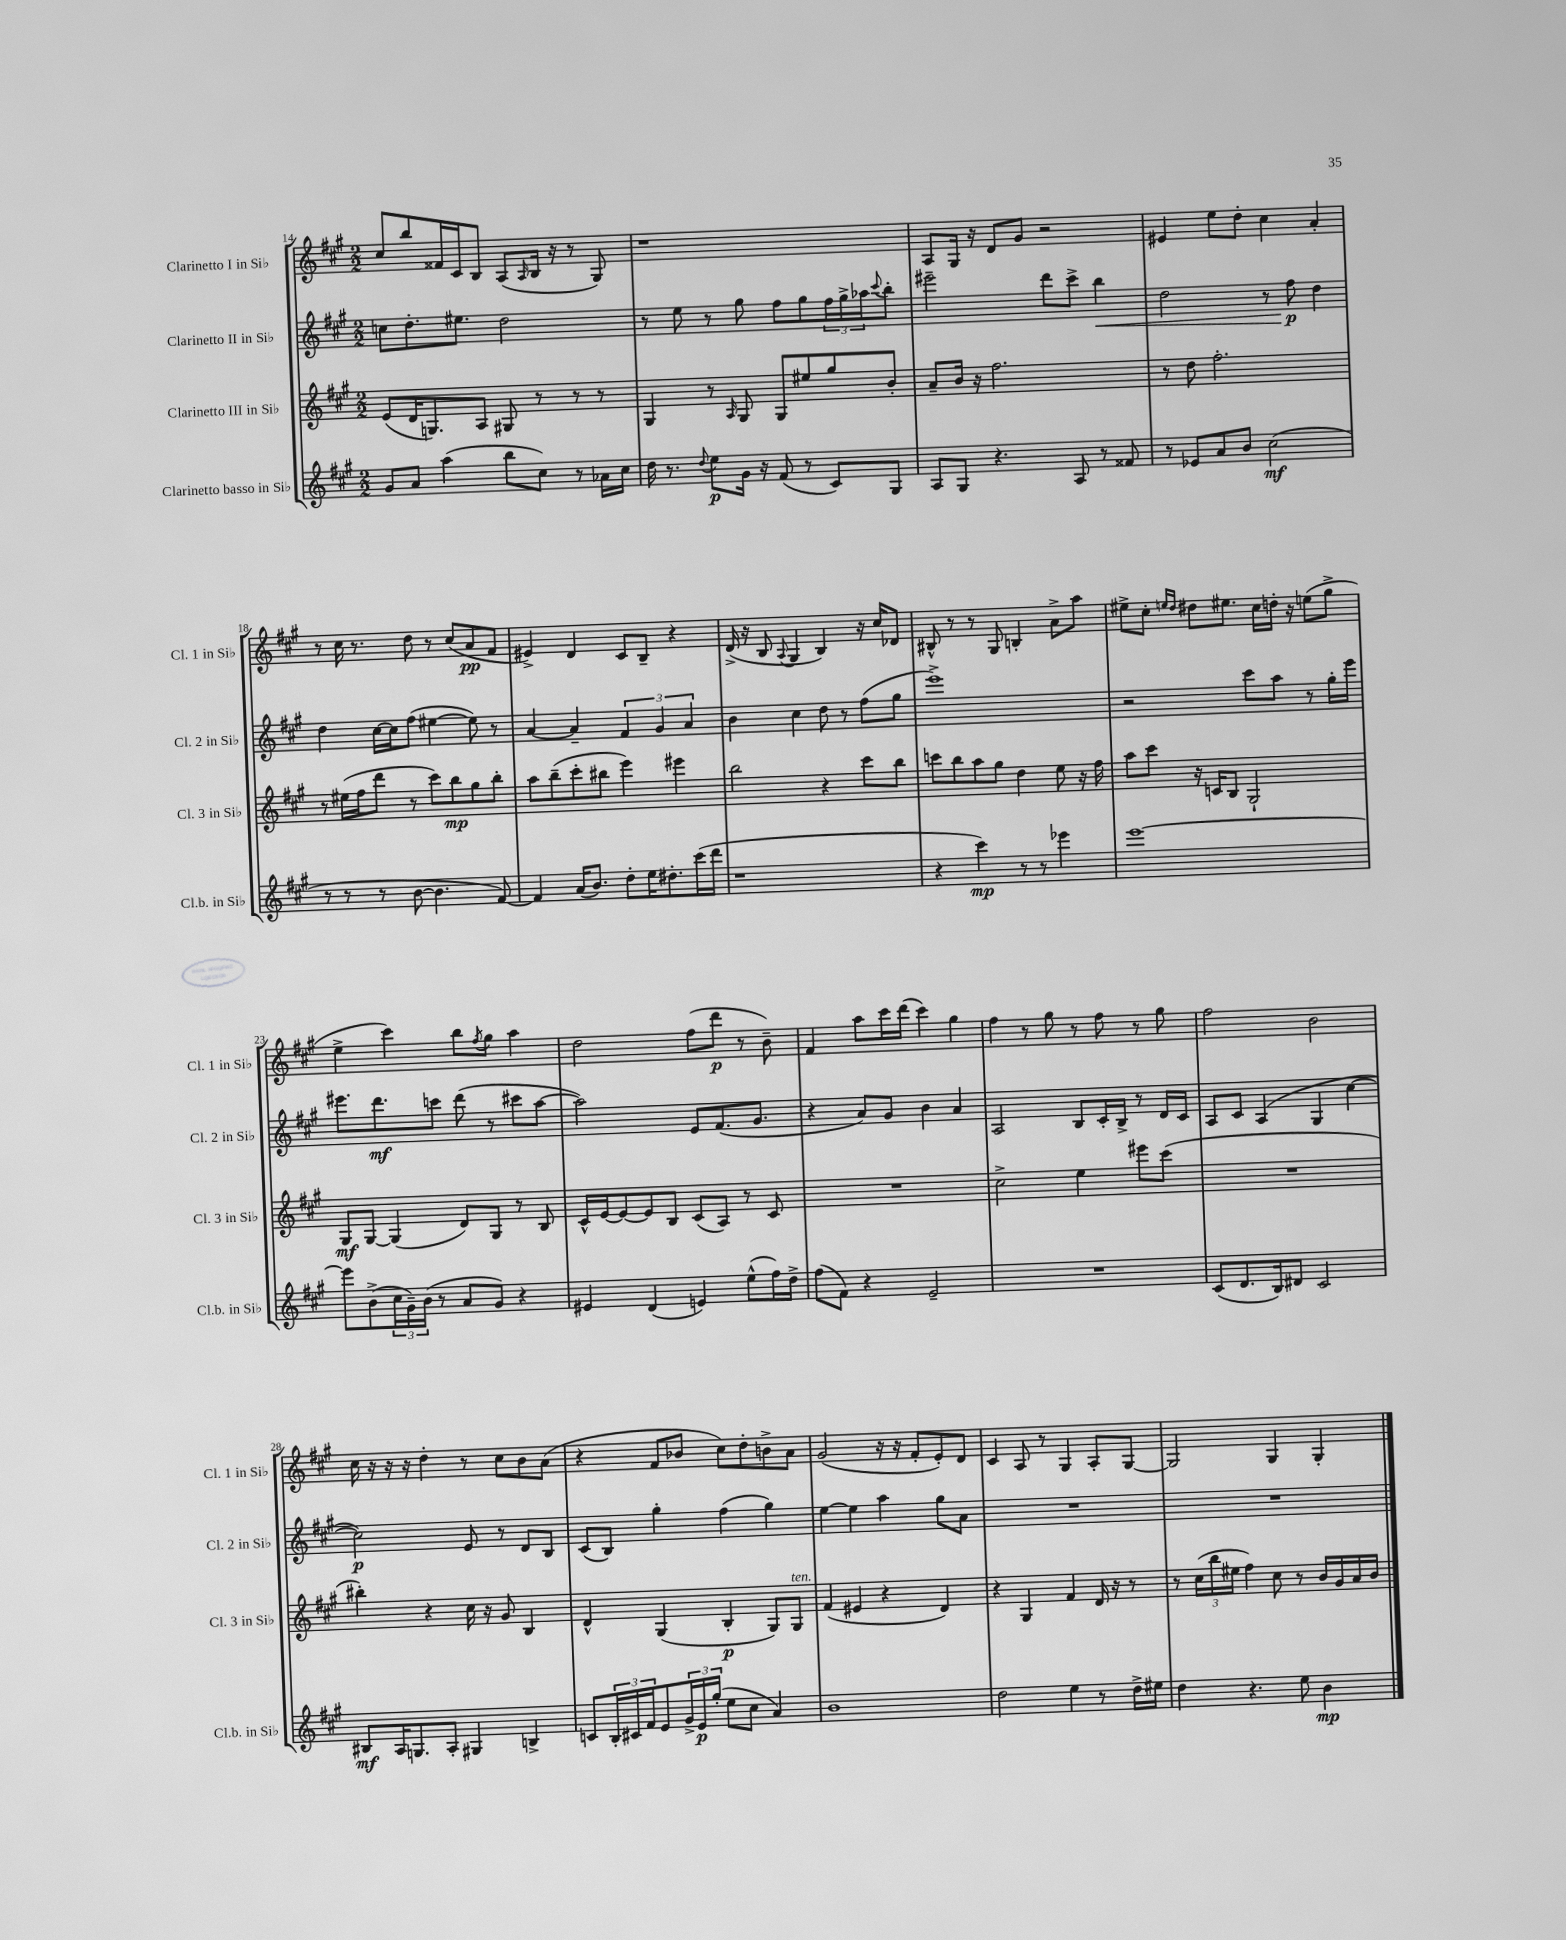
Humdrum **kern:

**kern	**dynam	**kern	**dynam	**kern	**dynam	**kern	**dynam
*part4	*part4	*part3	*part3	*part2	*part2	*part1	*part1
*staff4	*staff4	*staff3	*staff3	*staff2	*staff2	*staff1	*staff1
*I"Clarinetto basso in Si♭	*	*I"Clarinetto III in Si♭	*	*I"Clarinetto II in Si♭	*	*I"Clarinetto I in Si♭	*
*I'Cl.b. in Si♭	*	*I'Cl. 3 in Si♭	*	*I'Cl. 2 in Si♭	*	*I'Cl. 1 in Si♭	*
*clefG2	*	*clefG2	*	*clefG2	*	*clefG2	*
*k[f#c#g#]	*	*k[f#c#g#]	*	*k[f#c#g#]	*	*k[f#c#g#]	*
*M2/2	*	*M2/2	*	*M2/2	*	*M2/2	*
=14	=14	=14	=14	=14	=14	=14	=14
8g#/L	.	(8e/L	.	8ccn\L	.	8cc#/L	.
8a/J	.	16d/K	.	8.dd'\	.	8bb/	.
.	.	8.Gn/)	.	.	.	.	.
(4aa\	.	.	.	.	.	16f##X/L	.
.	.	.	.	8.ee#X\J	.	16c#/J	.
.	.	8A/J	.	.	.	8B/J	.
8bb\L	.	8G#X/	.	2dd\	.	(8A/L	.
.	.	.	.	.	.	16qqA/	.
8cc#\J)	.	8r	.	.	.	16B/Jk	.
.	.	.	.	.	.	16r	.
8r	.	8r	.	.	.	8r	.
16a-X\LL	.	8r	.	.	.	8G#/)	.
16cc#\JJ	.	.	.	.	.	.	.
=15	=15	=15	=15	=15	=15	=15	=15
16dd\	.	4G#/	.	8r	.	1r	.
8.r	.	.	.	.	.	.	.
.	.	.	.	8ee\	.	.	.
8qqdd/	.	.	.	.	.	.	.
8ee\L	p	8r	.	8r	.	.	.
.	.	16qqA/	.	.	.	.	.
16g#\Jk	.	8G#/	.	8gg#\	.	.	.
16r	.	.	.	.	.	.	.
(8f#/	.	8G#/L	.	8ff#\L	.	.	.
8r	.	8ee#X/	.	8gg#\	.	.	.
8c#/L)	.	8gg#/	.	24ff#\L	.	.	.
.	.	.	.	24gg#^\	.	.	.
.	.	.	.	24aa-X\J	.	.	.
.	.	.	.	8qqccc#/	.	.	.
8G#/J	.	8b'/J	.	8bb'\J	.	.	.
=16	=16	=16	=16	=16	=16	=16	=16
8A/L	.	8a~/L	.	2eee#X~\	.	8A/L	.
8G#/J	.	16b/Jk	.	.	.	16G#/Jk	.
.	.	16r	.	.	.	16r	.
4.r	.	2.ff#\	.	.	.	8d/L	.
.	.	.	.	.	.	8g#/J	.
.	.	.	.	8ddd\L	.	2r	.
8A/	.	.	.	8ccc#^\J	.	.	.
!	!	!	!	!	!LO:HP:b	!	!
8r	.	.	.	4bb\	<	.	.
8f##X/	.	.	.	.	.	.	.
=17	=17	=17	=17	=17	=17	=17	=17
8r	.	8r	.	2dd\	.	4e#X/	.
8e-X/L	.	8dd\	.	.	.	.	.
8a/	.	2.ff#'\	.	.	.	8ee\L	.
8b/J	.	.	.	.	.	8dd'\J	.
(2cc#\	mf	.	.	8r	.	4cc#\	.
.	.	.	.	8ff#\	p	.	.
.	.	.	.	4dd\	[	4a'/	.
!!LO:LB:g=z
=18	=18	=18	=18	=18	=18	=18	=18
8r	.	8r	.	4dd\	.	8r	.
8r	.	(16ee#X\LL	.	.	.	16cc#\	.
.	.	16ff#\J	.	.	.	8.r	.
8r	.	8ddd\J	.	[16cc#\LL	.	.	.
.	.	.	.	16cc#\J]	.	.	.
[8b\	.	8r	.	(8ff#\J	.	8dd\	.
4.b\]	.	8ccc#\L)	.	[4ee#X\	.	8r	.
.	.	8bb\	mp	.	.	(8cc#/L	.
.	.	8gg#\	.	8ee#\])	.	8a/	pp
[8f#/)	.	8bb'\J	.	8r	.	8f#/J	.
=19	=19	=19	=19	=19	=19	=19	=19
4f#/]	.	8aa\L	.	[4a/	.	4e#X^/)	.
.	.	(8bb~\	.	.	.	.	.
(16a/KL	.	8ccc#'\	.	4a~/]	.	4d/	.
8.b/J)	.	.	.	.	.	.	.
.	.	8bb#X\J	.	.	.	.	.
8dd'\L	.	4eee\)	.	6f#/	.	8c#/L	.
16ee\K	.	.	.	.	.	8B~/J	.
.	.	.	.	6g#/	.	.	.
8.dd#X'\	.	.	.	.	.	.	.
.	.	4eee#X\	.	.	.	4r	.
.	.	.	.	6a/	.	.	.
(16ccc#\L	.	.	.	.	.	.	.
16ddd\JJ	.	.	.	.	.	.	.
=20	=20	=20	=20	=20	=20	=20	=20
1r	.	2bb\	.	4b\	.	(16d^/	.
.	.	.	.	.	.	16r	.
.	.	.	.	.	.	8B/	.
.	.	.	.	.	.	8qqA/	.
.	.	.	.	4cc#\	.	4G#/	.
.	.	4r	.	8dd\	.	4B/)	.
.	.	.	.	8r	.	.	.
.	.	8ccc#\L	.	(8ff#\L	.	16r	.
.	.	.	.	.	.	16cc#/KL	.
.	.	8bb\J	.	8gg#\J	.	8d-X/J	.
=21	=21	=21	=21	=21	=21	=21	=21
4r	.	8cccn\L	.	1eee^)	.	8B#X^^/	.
.	.	8bb\	.	.	.	8r	.
4ccc#\)	mp	8aa\	.	.	.	8r	.
.	.	8gg#\J	.	.	.	8G#/	.
8r	.	4dd\	.	.	.	4Bn'/	.
8r	.	.	.	.	.	.	.
4eee-X\	.	8ee\	.	.	.	8a^\L	.
.	.	16r	.	.	.	8aa\J	.
.	.	16ff#\	.	.	.	.	.
=22	=22	=22	=22	=22	=22	=22	=22
[1eee	.	8aa\L	.	2r	.	8ee#X^\L	.
.	.	8ccc#\J	.	.	.	8cc#'\J	.
.	.	.	.	.	.	16qqeen/LL	.
.	.	.	.	.	.	16qqdd/JJ	.
.	.	16r	.	.	.	8dd#X\L	.
.	.	16cn/KL	.	.	.	.	.
.	.	8B/J	.	.	.	8.ee#X\J	.
.	.	2G#`/	.	8ccc#\L	.	.	.
.	.	.	.	.	.	16cc#\LL	.
.	.	.	.	8aa\J	.	16ddn'\JJ	.
.	.	.	.	.	.	16r	.
.	.	.	.	8r	.	(8een\L	.
.	.	.	.	16gg#'\LL	.	8gg#^\J	.
.	.	.	.	16eee\JJ	.	.	.
!!LO:LB:g=z
=23	=23	=23	=23	=23	=23	=23	=23
8eee\L]	.	8G#/L	mf	8.eee#X\L	.	4ee^\	.
(8b^\	.	[8G#/J	.	.	.	.	.
.	.	.	.	8.ddd\	mf	.	.
24cc#\L	.	(4G#/]	.	.	.	4ccc#\)	.
24g#~\)	.	.	.	.	.	.	.
(24b\JJ	.	.	.	.	.	.	.
8r	.	.	.	8cccn\J	.	.	.
8a/L	.	8d/L)	.	(8ddd\	.	8bb\L	.
.	.	.	.	.	.	8qff#/	.
8g#/J)	.	8G#/J	.	8r	.	8gg#\J	.
4r	.	8r	.	8ccc#X\L	.	4aa\	.
.	.	8B/	.	[8aa\J	.	.	.
=24	=24	=24	=24	=24	=24	=24	=24
4e#X/	.	16c#^^/LL	.	2aa\])	.	2dd\	.
.	.	[16e/J	.	.	.	.	.
.	.	8e/_	.	.	.	.	.
(4d/	.	8e/]	.	.	.	.	.
.	.	8B/J	.	.	.	.	.
4en/)	.	(8c#/L	.	8e/L	.	(8ff#\L	.
.	.	8A/J)	.	(8.f#/	.	8ddd\J	p
(8ee^^\L	.	8r	.	.	.	8r	.
.	.	.	.	8.g#/J	.	.	.
16ff#\L)	.	8c#/	.	.	.	8b~\)	.
16dd^\JJ	.	.	.	.	.	.	.
=25	=25	=25	=25	=25	=25	=25	=25
(8ff#\L	.	1r	.	4r	.	4f#/	.
8f#\J)	.	.	.	.	.	.	.
4r	.	.	.	8a/L)	.	8aa\L	.
.	.	.	.	8g#/J	.	16ccc#\L	.
.	.	.	.	.	.	(16ddd\JJ	.
2e~/	.	.	.	4b\	.	4ccc#\)	.
.	.	.	.	4a/	.	4gg#\	.
=26	=26	=26	=26	=26	=26	=26	=26
1r	.	2cc#^\	.	2A/	.	4ff#\	.
.	.	.	.	.	.	8r	.
.	.	.	.	.	.	8gg#\	.
.	.	4ee\	.	8B/L	.	8r	.
.	.	.	.	16c#'/L	.	8ff#\	.
.	.	.	.	16B^/JJ	.	.	.
.	.	8eee#X\L	.	8r	.	8r	.
.	.	(8ccc#\J	.	16d/LL	.	8gg#\	.
.	.	.	.	16c#/JJ	.	.	.
=27	=27	=27	=27	=27	=27	=27	=27
(8c#/L	.	1r	.	8A/L	.	2ff#\	.
8.d/	.	.	.	8c#/J	.	.	.
.	.	.	.	(4A/	.	.	.
16B/k)	.	.	.	.	.	.	.
8d#X/J	.	.	.	.	.	.	.
2c#/	.	.	.	4G#/	.	2b\	.
.	.	.	.	[4cc#\	.	.	.
!!LO:LB:g=z
=28	=28	=28	=28	=28	=28	=28	=28
8B#X/L	mf	4bb#X'\)	.	2cc#\])	p	16cc#\	.
.	.	.	.	.	.	16r	.
16A/K	.	.	.	.	.	16r	.
8.Gn/	.	.	.	.	.	16r	.
.	.	4r	.	.	.	4dd'\	.
8A'/J	.	.	.	.	.	.	.
4G#X/	.	16cc#\	.	8e/	.	8r	.
.	.	16r	.	.	.	.	.
.	.	8g#/	.	8r	.	8cc#\L	.
4Bn^/	.	4B/	.	8d/L	.	8b\	.
.	.	.	.	8B/J	.	(8a\J	.
=29	=29	=29	=29	=29	=29	=29	=29
8cn/L	.	4d^^/	.	(8c#/L	.	4r	.
24B'/L	.	.	.	8B/J)	.	.	.
24c#X/	.	.	.	.	.	.	.
24f#/J	.	.	.	.	.	.	.
8e/	.	(4G#/	.	4gg#'\	.	8f#/L	.
24g#^/L	.	.	.	.	.	8b-X/J	.
24e/	p	.	.	.	.	.	.
(24gg#'/JJ	.	.	.	.	.	.	.
8ee\L	.	4B'/	p	(4ff#\	.	8cc#\L)	.
8cc#\J	.	.	.	.	.	8dd'\	.
4a/)	.	8G#/L)	.	4gg#\)	.	8bn^\	.
!	!	!LO:TX:a:i:t=ten.	!	!	!	!	!
.	.	8G#/J	.	.	.	8a\J	.
=30	=30	=30	=30	=30	=30	=30	=30
1b	.	(4f#/	.	[4ee\	.	(2g#/	.
.	.	4e#X/	.	4ee\]	.	.	.
.	.	4r	.	4aa\	.	16r	.
.	.	.	.	.	.	16r	.
.	.	.	.	.	.	8f#'/L	.
.	.	4d/)	.	8gg#\L	.	8e'/)	.
.	.	.	.	8a\J	.	8d/J	.
=31	=31	=31	=31	=31	=31	=31	=31
2dd\	.	4r	.	1r	.	4c#/	.
.	.	4G#/	.	.	.	8A/	.
.	.	.	.	.	.	8r	.
4ee\	.	4f#/	.	.	.	4G#/	.
8r	.	16d/	.	.	.	8A'/L	.
.	.	16r	.	.	.	.	.
16dd^\LL	.	8r	.	.	.	[8G#/J	.
16ee#X\JJ	.	.	.	.	.	.	.
=32	=32	=32	=32	=32	=32	=32	=32
4dd\	.	8r	.	1r	.	2G#/]	.
.	.	(24cc#\LL	.	.	.	.	.
.	.	24bb\	.	.	.	.	.
.	.	24ee#X\JJ	.	.	.	.	.
4.r	.	4ff#\)	.	.	.	.	.
.	.	8cc#\	.	.	.	4G#/	.
8ee\	.	8r	.	.	.	.	.
4b\	mp	16b/LL	.	.	.	4G#'/	.
.	.	16g#/	.	.	.	.	.
.	.	16a/	.	.	.	.	.
.	.	16b/JJ	.	.	.	.	.
==	==	==	==	==	==	==	==
*-	*-	*-	*-	*-	*-	*-	*-
